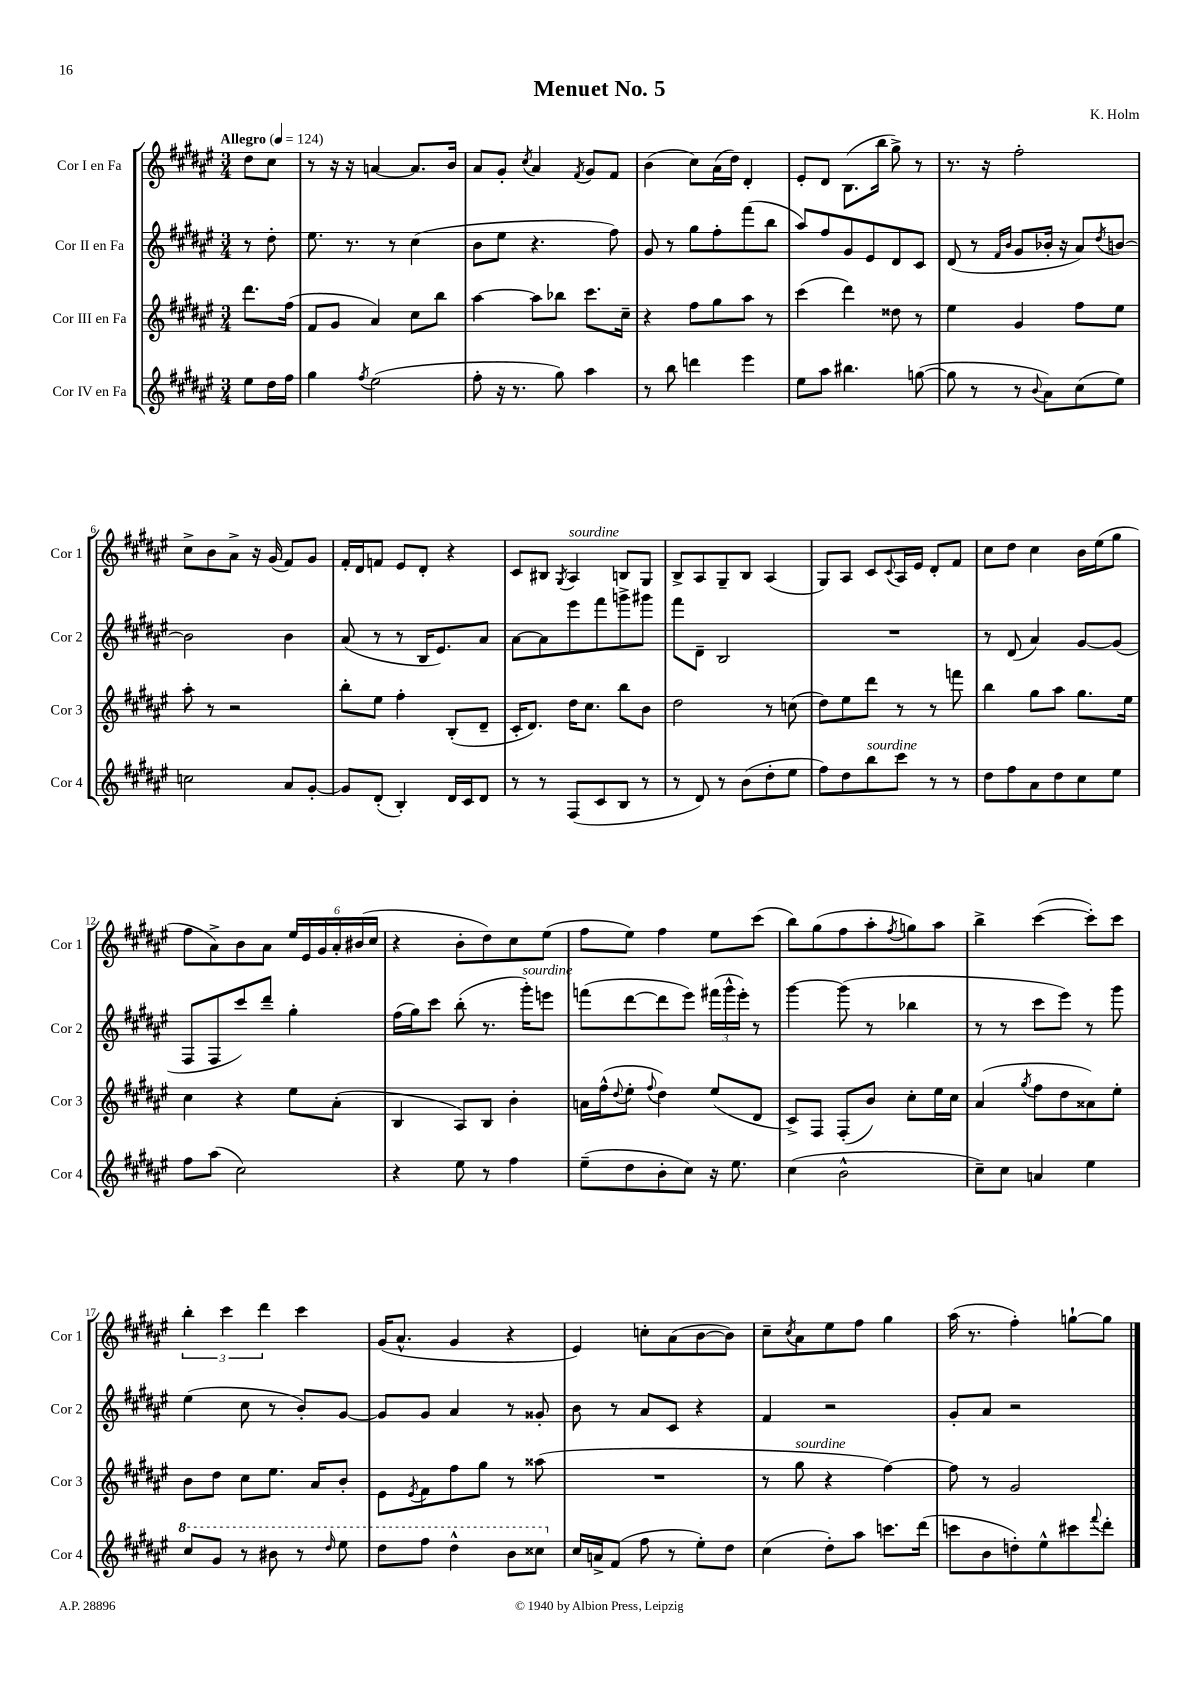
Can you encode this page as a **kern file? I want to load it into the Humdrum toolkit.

**kern	**kern	**kern	**kern
*staff4	*staff3	*staff2	*staff1
*clefG2	*clefG2	*clefG2	*clefG2
*k[f#c#g#d#a#e#]	*k[f#c#g#d#a#e#]	*k[f#c#g#d#a#e#]	*k[f#c#g#d#a#e#]
*M3/4	*M3/4	*M3/4	*M3/4
*MM124	*MM124	*MM124	*MM124
8ee#\L	8.ddd#\L	8r	8dd#\L
16dd#\L	.	8dd#'\	8cc#\J
16ff#\JJ	(16ff#\Jk	.	.
=	=	=	=
4gg#\	8f#/L	8.ee#\	8r
.	8g#/J	.	16r
.	.	8.r	16r
8qff#/	.	.	.
(2ee#\	4a#/)	.	[4a/
.	.	8r	.
.	8cc#\L	(4cc#\	8.a/]L
.	8bb\J	.	.
.	.	.	16b/Jk
=	=	=	=
8ff#'\	[4aa#\	8b\L	8a#/L
16r	.	8ee#\J	8g#'/J
8.r	.	.	.
.	.	.	8qcc#/
.	8aa#\]L	4.r	4a#/
8gg#\)	8bb-\J	.	.
.	.	.	8qf#/
4aa#\	8.ccc#\L	.	8g#/L
.	.	8ff#\)	8f#/J
.	16cc#~\Jk	.	.
=	=	=	=
8r	4r	8g#/	(4b\
8bb\	.	8r	.
4ddd\	8ff#\L	8gg#\L	8cc#\L)
.	8gg#\	8ff#'\	(16a#\L
.	.	.	16dd#\JJ)
4eee#\	8aa#\J	(8fff#\	4d#'/
.	8r	8bb\J	.
=	=	=	=
8ee#\L	(4ccc#\	8aa#/L)	8e#'/L
8aa#\J	.	8ff#/	8d#/J
4.bb#\	4ddd#\)	8g#/	(8.B\L
.	.	8e#/	.
.	.	.	16bb\Jk
.	8dd##\	8d#/	8gg#^\)
([8gg\	8r	8c#/J	8r
=	=	=	=
8gg\]	4ee#\	(8d#/	8.r
8r	.	8r	.
.	.	.	16r
.	.	16qqf#/LL	.
.	.	16qqb/JJ	.
8r	4g#/	8g#/L	2ff#'\
8qqb/	.	.	.
8a#\L)	.	16b-'/Jk	.
.	.	16r	.
(8cc#\	8ff#\L	8a#/L)	.
.	.	8qdd#/	.
8ee#\J)	8ee#\J	[8b/J	.
=	=	=	=
2cc\	8aa#'\	2b\]	8cc#^\L
.	8r	.	8b\
.	2r	.	8a#^\J
.	.	.	16r
.	.	.	(16g#/
8a#/L	.	4b\	8f#/L)
[8g#'/J	.	.	8g#/J
=	=	=	=
8g#/]L	8bb'\L	(8a#/	16f#'/LL
.	.	.	16d#/J
(8d#'/J	8ee#\J	8r	8f/J
4B'/)	4ff#'\	8r	8e#/L
.	.	16B/LK	8d#'/J
.	.	8.e#/)	.
16d#/LL	(8B'/L	.	4r
16c#/J	.	.	.
8d#/J	8d#~/J	8a#/J	.
=	=	=	=
8r	16c#'/LK	[8a#\L	8c#/L
.	8.d#/J)	.	.
8r	.	8a#\]	8B#/J
.	.	.	8qG#/
(8F#/L	16dd#\LK	8eee#\	4A#/
.	8.cc#\J	.	.
8c#/	.	8fff#\	.
8B/J	8bb\L	8ggg^\	8B/L
8r	8b\J	8ggg#\J	8G#/J
=	=	=	=
8r	2dd#\	8fff#\L	8B^/L
8d#/)	.	8d#~\J	8A#/
8r	.	2B/	8G#~/
(8b\L	.	.	8B/J
8dd#'\	8r	.	(4A#/
8ee#\J	(8cc\	.	.
=	=	=	=
8ff#\L)	8dd#\L)	2.r	8G#/L)
8dd#\	8ee#\	.	8A#/J
8bb\	8ddd#\J	.	8c#/L
.	.	.	8qqc#/
8ccc#\J	8r	.	16A#/L
.	.	.	16e#/JJ
8r	8r	.	8d#'/L
8r	8fff\	.	8f#/J
=	=	=	=
8dd#\L	4bb\	8r	8cc#\L
8ff#\	.	(8d#/	8dd#\J
8a#\	8gg#\L	4a#/)	4cc#\
8dd#\	8aa#\J	.	.
8cc#\	8.gg#\L	[8g#/L	16b\LL
.	.	.	(16ee#\J
8ee#\J	.	(8g#/]J	8gg#\J
.	16ee#\Jk	.	.
=	=	=	=
8ff#\L	4cc#\	8F#/L	8ff#\L
(8aa#\J	.	8F#/	8a#^\)
2cc#\)	4r	8ccc#/)	8b\
.	.	8ddd#~/J	8a#\J
.	8ee#\L	4gg#'\	24ee#/LL
.	.	.	24e#/
.	.	.	24g#/
.	(8a#'\J	.	24a#'/
.	.	.	(24b#/
.	.	.	24cc#/JJ
=	=	=	=
4r	4B/	(16ff#\LL	4r
.	.	16gg#\J)	.
.	.	8ccc#\J	.
8ee#\	8A#/L)	(8bb'\	8b'\L
8r	8B/J	8.r	8dd#\)
4ff#\	4b'\	.	8cc#\
.	.	16ggg#'\LK)	.
.	.	8eee\J	(8ee#\J
=	=	=	=
(8ee#~\L	16a\LL	(8fff\L	8ff#\L
.	(16ff#^^\J	.	.
.	8qqdd#/	.	.
8dd#\	8ee#'\J	[8ddd#\	8ee#\J)
.	8qqff#/	.	.
8b'\	4dd#\)	8ddd#\]	4ff#\
8cc#\J)	.	8eee#\J)	.
16r	(8ee#/L	(24fff#\LL	8ee#\L
.	.	24ggg#^^\	.
8.ee#\	.	.	.
.	.	24eee#'\JJ)	.
.	8d#/J	8r	(8ccc#\J
=	=	=	=
(4cc#\	8c#^/L)	[4ggg#\	8bb\L)
.	8F#/J	.	(8gg#\
2b^^\	(8F#'/L	(8ggg#\]	8ff#\
.	8b/J)	8r	8aa#'\
.	.	.	8qff#/
.	8cc#'\L	4bb-\	8gg\)
.	16ee#\L	.	8aa#\J
.	16cc#\JJ	.	.
=	=	=	=
8cc#~\L)	(4a#/	8r	4bb^\
8cc#\J	.	8r	.
.	8qgg#/	.	.
4a/	8ff#\L	8ccc#\L	([4ccc#\
.	8dd#\	8eee#\J)	.
4ee#\	8a##\)	8r	8ccc#'\]L)
.	8ee#'\J	8ggg#\	8ccc#\J
=	=	=	=
8ccc#/L	8b\L	(4ee#\	6bb'\
8gg#/J	8dd#\J	.	.
.	.	.	6ccc#\
8r	8cc#\L	8cc#\	.
.	.	.	6ddd#\
8bb#\	8.ee#\J	8r	.
8r	.	8b'/L)	4ccc#\
.	16a#/LK	.	.
16qqddd#/	.	.	.
8eee#\	8b'/J	[8g#/J	.
=	=	=	=
8ddd#\L	8e#\L	8g#/]L	(16g#/LK
.	.	.	8.a#^^/J
.	8qe#/	.	.
8fff#\J	8f#\	8g#/J	.
4ddd#^^\	8ff#\	4a#/	4g#/
.	8gg#\J	.	.
8bb\L	8r	8r	4r
8ccc##\J	(8aa##\	8g##'/	.
=	=	=	=
16cc#/LL	2.r	8b\	4e#/)
16a^/J	.	.	.
(8f#/J	.	8r	.
8ff#\	.	8a#/L	8cc'\L
8r	.	8c#/J	(8a#\
8ee#'\L)	.	4r	[8b\
8dd#\J	.	.	8b\]J)
=	=	=	=
(4cc#\	8r	4f#/	8cc#~\L
.	.	.	8qcc#/
.	8gg#\	.	8a#\
8dd#'\L)	4r	2r	8ee#\
8aa#\J	.	.	8ff#\J
8.ccc\L	[4ff#\)	.	4gg#\
(16ddd#\Jk	.	.	.
=	=	=	=
8ccc\L	8ff#\]	8g#'/L	(16aa#\
.	.	.	8.r
8b\	8r	8a#/J	.
8dd'\)	2g#/	2r	4ff#'\)
8ee#^^\	.	.	.
8ccc#\	.	.	[8gg`\L
8qqfff#/	.	.	.
8ddd#'\J	.	.	8gg\]J
==	==	==	==
*-	*-	*-	*-
